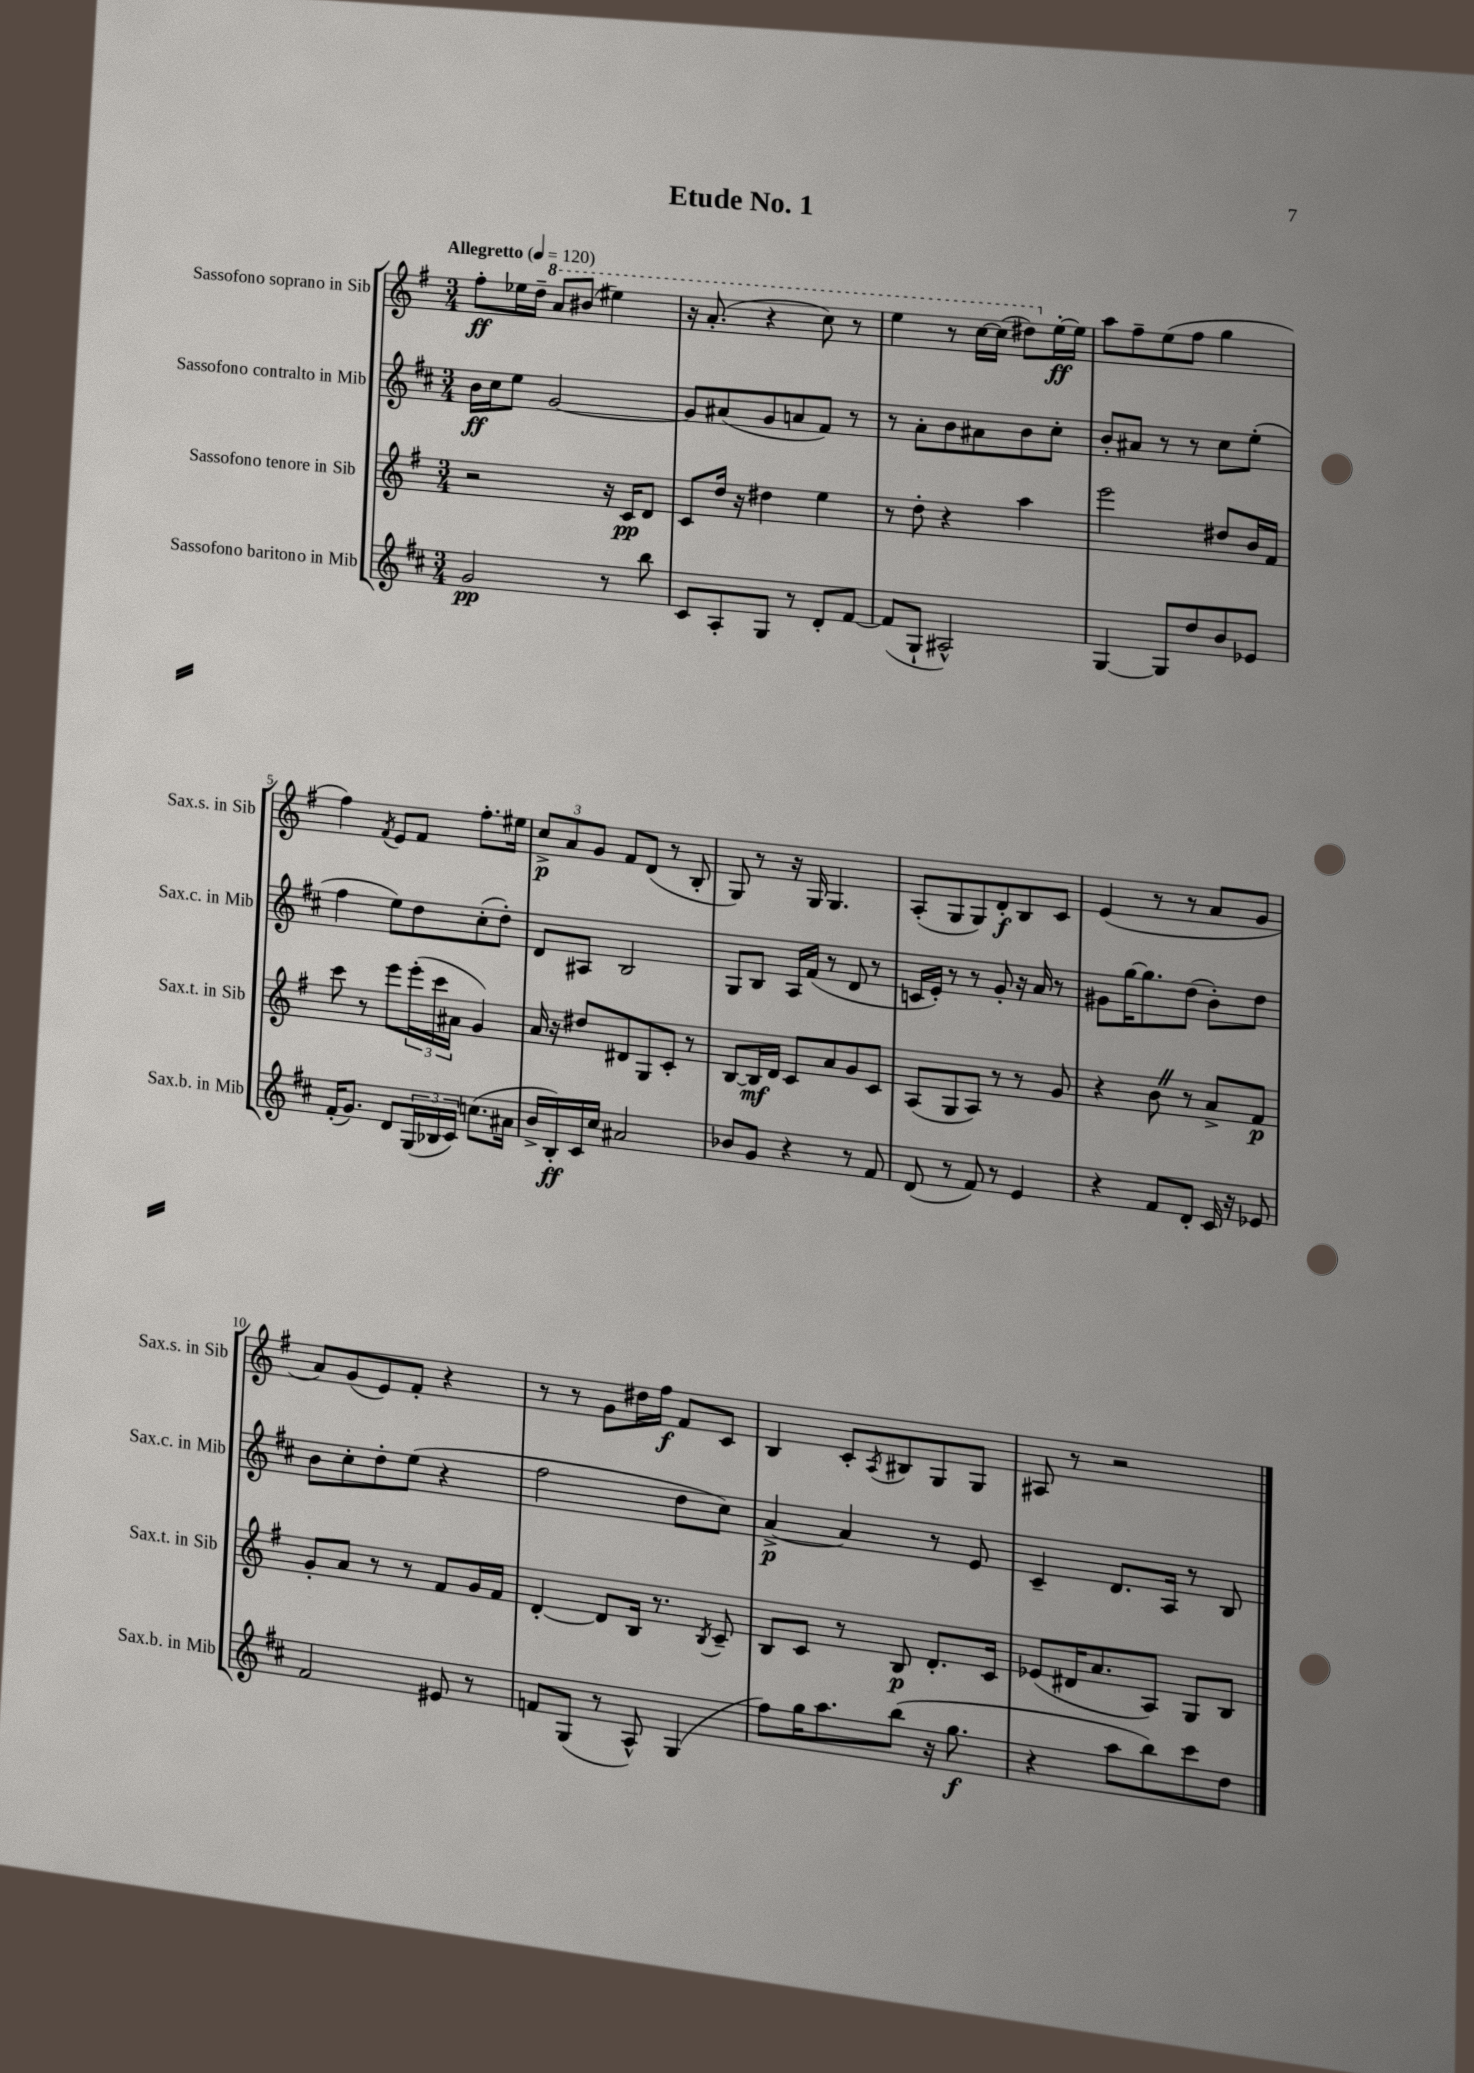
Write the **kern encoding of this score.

**kern	**kern	**kern	**kern
*staff4	*staff3	*staff2	*staff1
*clefG2	*clefG2	*clefG2	*clefG2
*k[f#c#]	*k[f#]	*k[f#c#]	*k[f#]
*M3/4	*M3/4	*M3/4	*M3/4
*MM120	*MM120	*MM120	*MM120
2g/	2r	16b\LL	8ff#'\L
.	.	16cc#\J	.
.	.	8ee\J	16ee-\L
.	.	.	16dd~\JJ
.	.	[2g/	8aa/L
.	.	.	(8bb#/J
8r	16r	.	4eee#\)
.	16c/LK	.	.
8bb\	8d/J	.	.
=	=	=	=
8c#/L	8c/L	8g/]L	16r
.	.	.	(8.aa'/
8A'/	16dd/Jk	(8a#/	.
.	16r	.	.
8G/J	4dd#\	8g/	4r
8r	.	8a/	.
8d'/L	4ee\	8f#/J)	8ccc\)
[8f#/J	.	8r	8r
=	=	=	=
(8f#/]L	8r	8r	4eee\
8G`/J	8dd'\	8a'\L	.
2A#^^/)	4r	8b\	8r
.	.	8a#\	[16ccc\LL
.	.	.	(16ccc\]JJ
.	4aa\	8b\	8ddd#\L)
.	.	8cc#'\J	[16ee'\L
.	.	.	16ee\]JJ
=	=	=	=
[4G/	2eee\	8b'/L	8aa\L
.	.	8a#/J	8ff#~\
8G/]L	.	8r	(8ee\
8dd/	.	8r	8ff#\J
8b/	8dd#/L	8cc#\L	4gg\
8e-/J	16b/L	(8ee'\J	.
.	16f#/JJ	.	.
=	=	=	=
(16f#'/LK	8ccc\	4ff#\	4ff#\)
8.g/J)	.	.	.
.	8r	.	.
.	.	.	8qf#/
8d/L	8eee\L	8ee\L)	8e/L
(24G/L	(24eee'\L	8dd\	8f#/J
24B-/	24ccc\	.	.
24c#/JJ)	24a#\JJ	.	.
(8.cc\L	4g/)	(8cc#'\	8.ff#'\L
.	.	8dd'\J)	.
16a#\Jk	.	.	16ee#\Jk
=	=	=	=
16b^/LL	16a/	8d/L	12cc^/L
16B'/)	16r	.	.
.	.	.	12a/
16c#/	8dd#/L	8A#/J	.
.	.	.	12g/J
16cc#/JJ	.	.	.
2a#/	8d#/	2B/	8f#/L
.	8G/	.	(8d/J
.	8c'/J	.	8r
.	8r	.	8B'/
=	=	=	=
8b-/L	[8B/L	8G/L	8G/)
8g/J	16B/]L	8B/J	8r
.	16d/JJ	.	.
4r	8c/L	16A/LL	16r
.	.	(16f#/JJ	16G/
.	8a/	8r	4.G/
8r	8g/	8d/	.
8f#/	8c/J	8r	.
=	=	=	=
(8d/	(8A/L	16c/LL	(8A'/L
.	.	16e'/JJ)	.
8r	8G/	8r	8G/
8f#/)	8A/J)	8r	8G/)
8r	8r	8g'/	8d'/
4e/	8r	16r	8B/
.	.	16a/	.
.	8g/	8r	8c/J
=	=	=	=
4r	4r	8g#\L	(4e/
.	.	[16gg\K	.
.	.	8.gg\]	.
8f#/L	8b\	.	8r
8d'/J	8r	(8dd\J	8r
16c#/	8a^/L	8b'\L)	8a/L
16r	.	.	.
8e-/	8f#/J	8dd\J	8g/J
=	=	=	=
2f#/	8g'/L	8b\L	8a/L)
.	8a/J	8cc#'\	(8g/
.	8r	8dd'\	8e/)
.	8r	(8ee\J	8f#'/J
8e#/	8f#/L	4r	4r
8r	16g/L	.	.
.	16f#/JJ	.	.
=	=	=	=
8f/L	[4d'/	2ff#\	8r
(8G/J	.	.	8r
8r	8d/]L	.	8g\L
8A^^/)	16B/Jk	.	16dd#\L
.	8.r	.	16ff#\JJ
(4G/	.	8dd\L	8f#/L
.	8qB/	.	.
.	8c~/	8cc#\J)	8c/J
=	=	=	=
8ff#\L)	8B/L	[4a^/	4B/
16gg\K	8c/J	.	.
8.aa\	.	.	.
.	8r	4a/]	8c'/L
.	.	.	8qA/
(8bb\J	8B/	.	8B#/
16r	8.d'/L	8r	8G/
8.gg\	.	.	.
.	.	8e/	8G/J
.	16c/Jk	.	.
=	=	=	=
4r	(8e-/L	4c#~/	8A#/
.	16d#/K	.	8r
.	8.a/	.	.
8aa\L	.	8.d/L	2r
8bb\)	8A/J)	.	.
.	.	16A/Jk	.
8ccc#\	8G/L	8r	.
8dd\J	8B/J	8B/	.
==	==	==	==
*-	*-	*-	*-
